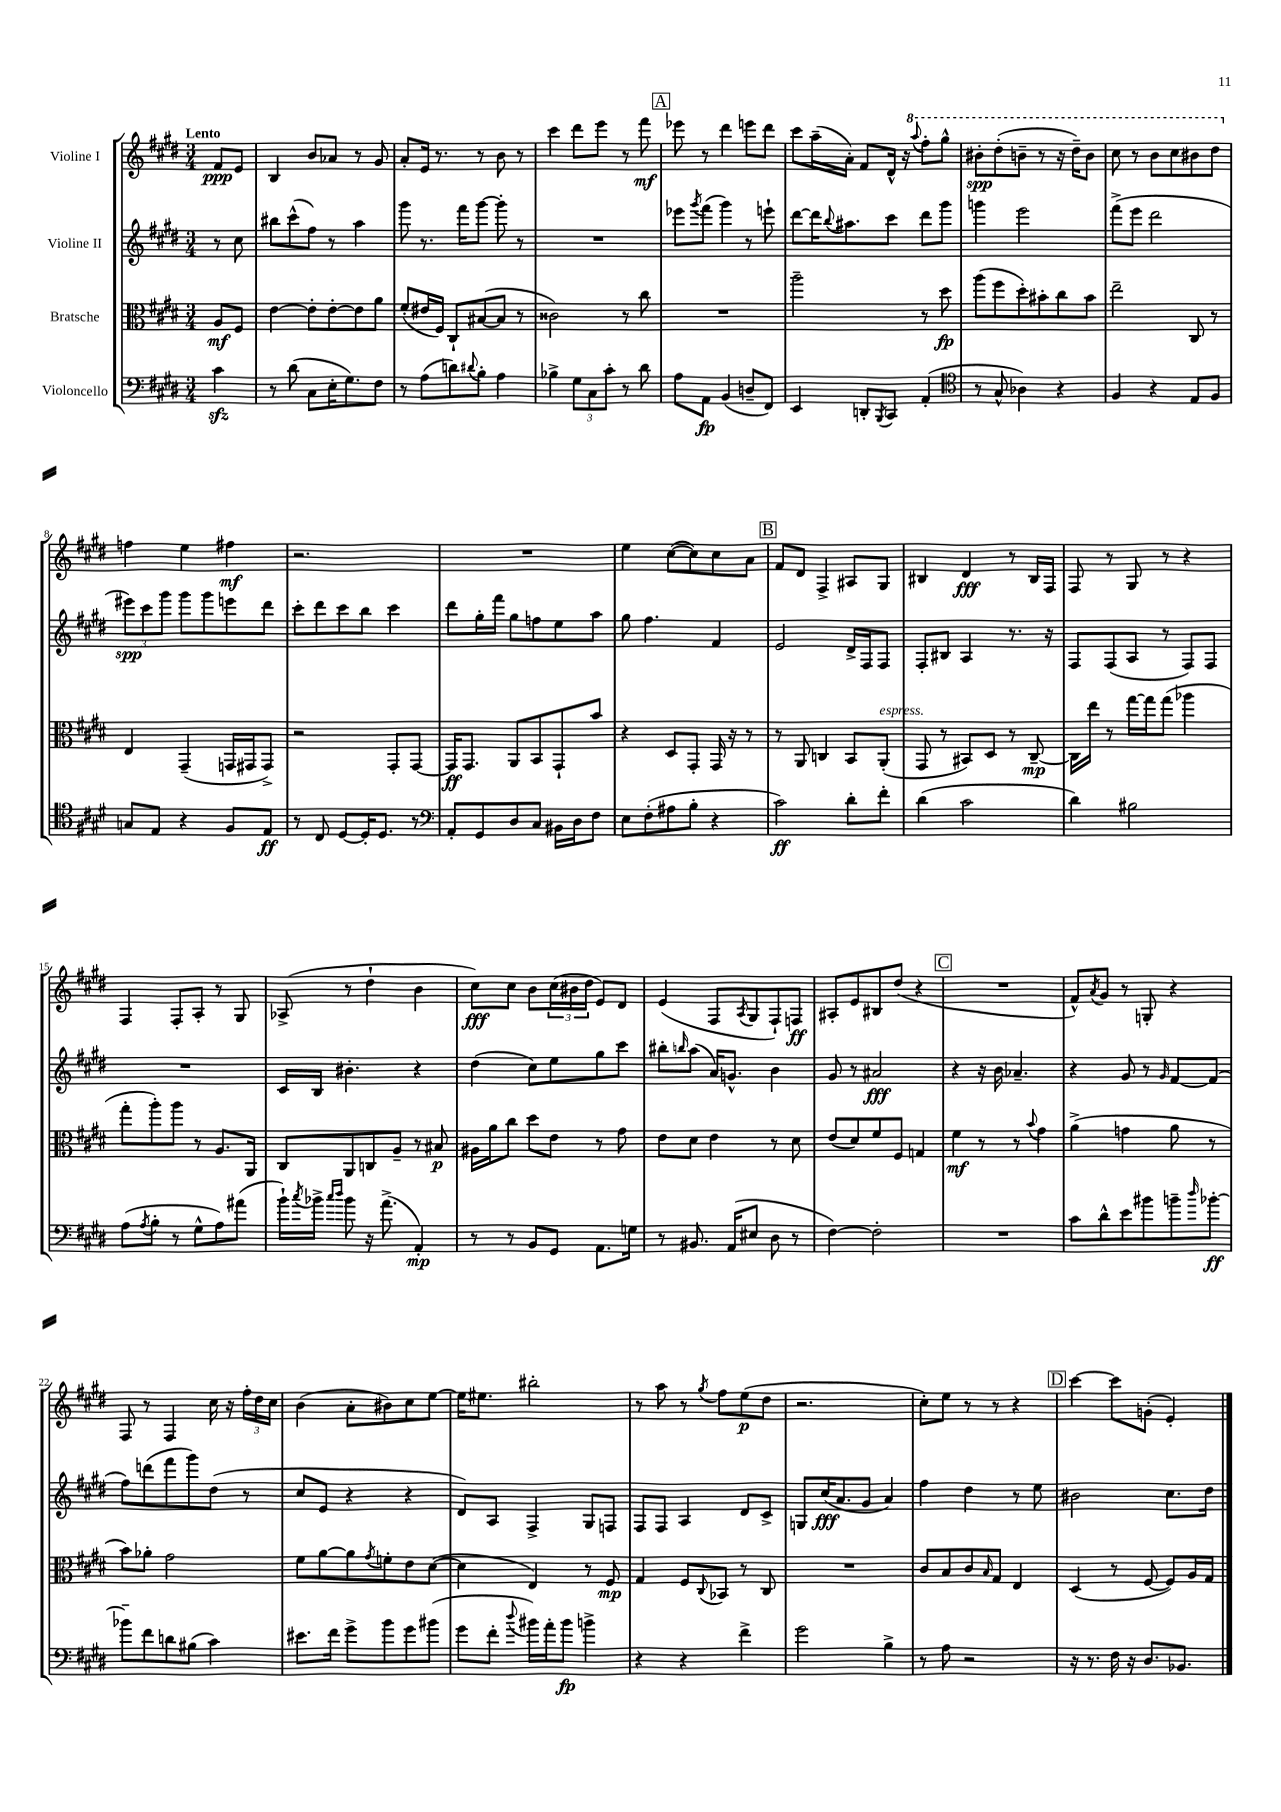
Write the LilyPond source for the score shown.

<<
\new StaffGroup <<
\new Staff = "s0" \with { instrumentName = "Violine I" } {
    \clef treble \key e \major \numericTimeSignature \time 3/4 \partial 4 \tempo "Lento"
    fis'8\ppp e'8 |
    b4 b'8 aes'8 r8 gis'8 |
    a'8-. e'16 r8. r8 b'8 r8 |
    cis'''4 dis'''8 e'''8 r8 fis'''8\mf |
    \mark \markup { \box "A" } ees'''8 r8 dis'''4 e'''8 dis'''8 |
    cis'''8 a''16--( a'16-.) fis'8 dis'16-^ r16 \ottava #1 \appoggiatura { a'''8 } fis'''8-. gis'''8-^ |
    bis''8-.\spp dis'''8-.( b''8-- r8 r16 dis'''16--) b''8 |
    cis'''8 r8 b''8 cis'''8 bis''8 dis'''8 \ottava #0 |
    f''4 e''4 fis''4\mf |
    r2. |
    R2. |
    e''4 cis''8~( cis''8) cis''8 a'8 |
    \mark \markup { \box "B" } fis'8 dis'8 fis4-> ais8 gis8 |
    bis4 dis'4\fff r8 bis16 fis16 |
    fis8 r8 gis8 r8 r4 |
    fis4 fis8-. a8-. r8 gis8 |
    aes8->( r8 dis''4-! b'4 |
    cis''8\fff) cis''8 b'8 \tuplet 3/2 { cis''16( bis'16 dis''16 } e'8) dis'8 |
    e'4( fis8 \acciaccatura { a8 } gis8 fis8-!) f8\ff |
    ais8-. e'8 bis8 dis''8( r4 |
    \mark \markup { \box "C" } R2. |
    fis'8-^) \acciaccatura { a'8 } gis'8 r8 g8-. r4 |
    fis8 r8 fis4 cis''16 r16 \tuplet 3/2 { fis''16-. dis''16 cis''16 } |
    b'4( a'8-. bis'8) cis''8 e''8~ |
    e''16 eis''8. bis''2-. |
    r8 a''8 r8 \acciaccatura { gis''8 } fis''8 e''8\p( dis''8 |
    r2. |
    cis''8-.) e''8 r8 r8 r4 |
    \mark \markup { \box "D" } cis'''4~ cis'''8 g'8-.( e'4-.) \bar "|." |
}
\new Staff = "s1" \with { instrumentName = "Violine II" } {
    \clef treble \key e \major \numericTimeSignature \time 3/4 \partial 4
    r8 cis''8 |
    bis''8 cis'''8-^( fis''8) r8 a''4 |
    gis'''8 r8. fis'''16 gis'''8~ gis'''8-. r8 |
    R2. |
    \mark \markup { \box "A" } ees'''8 \acciaccatura { gis'''8 } fis'''8( gis'''4) r8 e'''8-! |
    dis'''8~ dis'''16 \appoggiatura { b''8 } ais''8. cis'''8 dis'''8 gis'''8 |
    g'''4 e'''2 |
    fis'''8->( e'''8 dis'''2 |
    \tuplet 3/2 { eis'''8\spp) cis'''8 gis'''8 } gis'''8 gis'''8 e'''8 dis'''8 |
    cis'''8-. dis'''8 cis'''8 b''8 cis'''4 |
    dis'''8 gis''16-. fis'''16 gis''8 f''8 e''8 a''8 |
    gis''8 fis''4. fis'4 |
    \mark \markup { \box "B" } e'2 dis'16-> fis16 fis8 |
    fis8-. bis8 a4 r8. r16 |
    fis8 fis8( a8 r8 fis8) fis8 |
    R2. |
    cis'16 b16 bis'4.-. r4 |
    dis''4( cis''8) e''8 gis''8 cis'''8 |
    bis''8-. \grace { b''16 } a''8( a'16) g'8.-^ b'4 |
    gis'8 r8 ais'2\fff |
    \mark \markup { \box "C" } r4 r16 b'16 aes'4.-- |
    r4 gis'8 r8 \grace { gis'16 } fis'8~ fis'8( |
    fis''8) d'''8( fis'''8 gis'''8) dis''8( r8 |
    cis''8 e'8 r4 r4 |
    dis'8) a8 fis4-> gis8 f8 |
    fis8 fis8 a4 dis'8 cis'8-> |
    g8 cis''16\fff( a'8. gis'8 a'4) |
    fis''4 dis''4 r8 e''8 |
    \mark \markup { \box "D" } bis'2 cis''8. dis''16 \bar "|." |
}
\new Staff = "s2" \with { instrumentName = "Bratsche" } {
    \clef alto \key e \major \numericTimeSignature \time 3/4 \partial 4
    a8\mf fis8 |
    e'4~ e'8-. e'8~-. e'8 a'8 |
    fis'8-.( eis'16 fis16) cis8-! bis8~( bis8 r8 |
    cisis'2) r8 cis''8 |
    \mark \markup { \box "A" } R2. |
    a''2-- r8 dis''8\fp |
    a''8( fis''8 dis''8-.) bis'8-. cis''8 bis'8 |
    e''2-- cis8 r8 |
    e4 gis,4--( g,16 gis,16 gis,8->) |
    r2 gis,8-. gis,8~ |
    gis,16\ff gis,8. a,8 b,8 gis,8-! b'8 |
    r4 dis8 gis,8-. gis,16 r16 r8 |
    \mark \markup { \box "B" } r8 a,8 c4 b,8 a,8-.^\markup { \italic "espress." }( |
    gis,8 r8 bis,8) dis8 r8 cis8~--\mp |
    cis16 e''16 r8 gis''16~ gis''16 gis''8( aes''4 |
    gis''8-. a''8-.) a''8 r8 a8. a,16 |
    cis8 a,8 c8 a8-- r8 bis8\p |
    ais16 a'16 cis''8 dis''8 e'8 r8 gis'8 |
    e'8 dis'8 e'4 r8 dis'8 |
    e'8( dis'8) fis'8 fis8 g4 |
    \mark \markup { \box "C" } fis'4\mf r8 r8 \appoggiatura { b'8 } gis'4 |
    a'4->( g'4 a'8 r8 |
    b'8) aes'8-. gis'2 |
    fis'8 a'8~ a'8 \acciaccatura { gis'8 } f'8-. e'8 dis'8~( |
    dis'4 e4) r8 fis8\mp |
    gis4 fis8 \appoggiatura { cis8 } bes,8 r8 cis8 |
    R2. |
    cis'8 b8 cis'8 \grace { b16 } gis8 e4 |
    \mark \markup { \box "D" } dis4( r8 fis8~ fis8) a16 gis16 \bar "|." |
}
\new Staff = "s3" \with { instrumentName = "Violoncello" } {
    \clef bass \key e \major \numericTimeSignature \time 3/4 \partial 4
    cis'4\sfz |
    r8 dis'8( cis8 e16-. gis8.) fis8 |
    r8 a8( d'8) \appoggiatura { dis'8 } b8-. a4 |
    bes4-> \tuplet 3/2 { gis8 cis8 cis'8-. } r8 dis'8 |
    \mark \markup { \box "A" } a8 a,8\fp b,4( d8-- fis,8) |
    e,4 d,8-. \acciaccatura { b,,8 } cis,8 a,4-.( |
    \clef tenor r8 gis8-^ aes4) r4 |
    fis4 r4 e8 fis8 |
    g8 e8 r4 fis8 e8\ff |
    r8 cis8 dis8~ dis16-. dis8. r8 |
    \clef bass a,8-. gis,8 dis8 cis8 bis,16 dis16 fis8 |
    e8 fis8-.( ais8 b8-. r4 |
    \mark \markup { \box "B" } cis'2\ff) dis'8-. fis'8-. |
    dis'4( cis'2 |
    dis'4) bis2 |
    a8( \acciaccatura { a8 } b8-. r8 gis8-^ a8) ais'8( |
    b'16-!) \acciaccatura { cis''8 } bes'16-> \grace { cis''16 dis''16 } bes'8 r16 a'8.->( a,4-.\mp) |
    r8 r8 b,8 gis,8 a,8. g16 |
    r8 bis,8. a,16( eis8 dis8 r8 |
    fis4~) fis2-. |
    \mark \markup { \box "C" } R2. |
    cis'8 dis'8-^ e'8 bis'8 b'8-- \grace { dis''16 } bes'8~-.\ff |
    bes'8-- fis'8 d'8 bis8( cis'4) |
    eis'8. fis'16 gis'8-> b'8 gis'8 bis'8( |
    gis'8 fis'8-. \appoggiatura { dis''8 } bis'16) a'16-. bis'8\fp b'4-> |
    r4 r4 fis'4-> |
    gis'2 b4-> |
    r8 a8 r2 |
    \mark \markup { \box "D" } r16 r8. fis16 r16 dis8. bes,8. \bar "|." |
}
>>
>>
